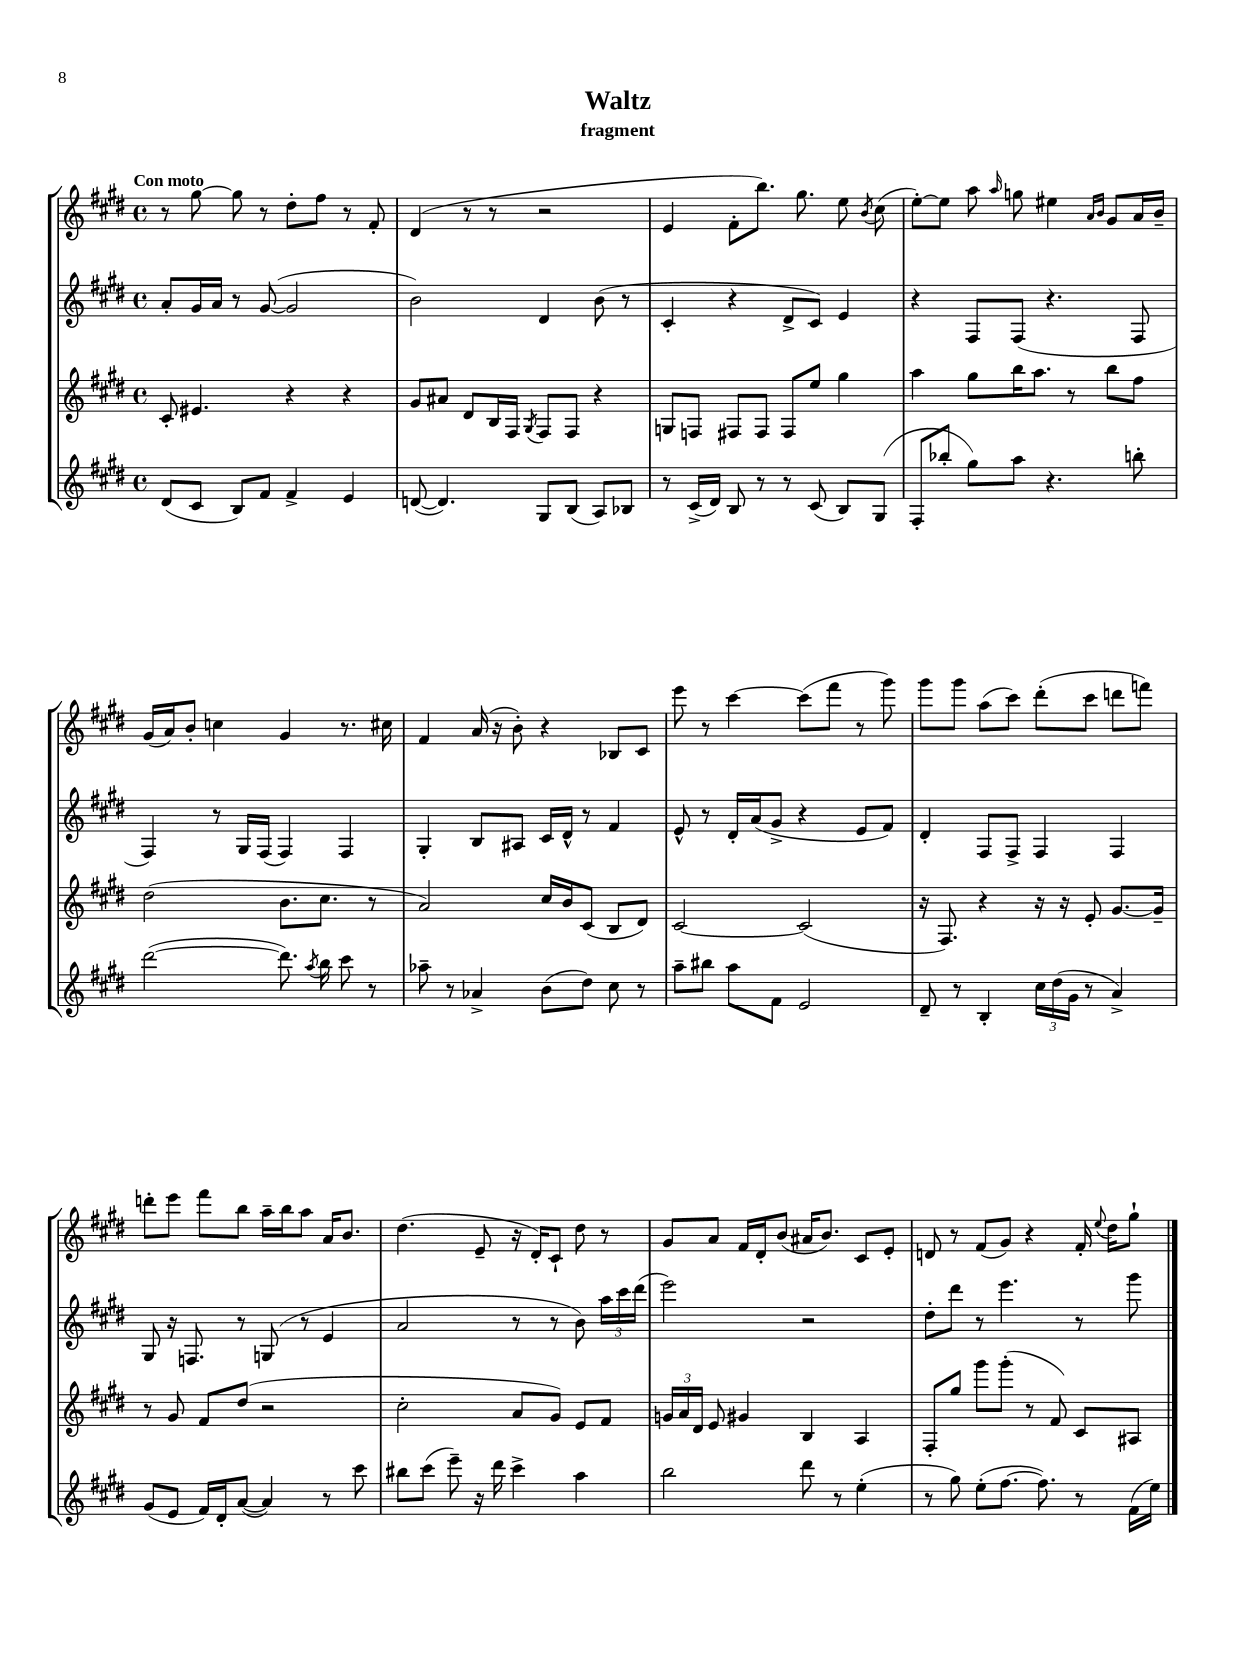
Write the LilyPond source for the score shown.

\header { title = "Waltz" subtitle = "fragment" }
<<
\new StaffGroup <<
\new Staff = "s0" {
    \clef treble \key e \major \defaultTimeSignature \time 4/4 \tempo "Con moto"
    \autoBeamOff r8 gis''8~ gis''8 r8 dis''8[-. fis''8] r8 fis'8-. |
    dis'4( r8 r8 r2 |
    e'4 fis'8[-. b''8.]) gis''8. e''8 \acciaccatura { b'8 } cis''8( |
    e''8[~-.) e''8] a''8 \grace { a''16 } g''8 eis''4 \grace { a'16[ b'16] } gis'8[ a'16 b'16]-- |
    gis'16[( a'16) b'8]-. c''4 gis'4 r8. cis''16 |
    fis'4 a'16( r16 b'8-.) r4 bes8[ cis'8] |
    e'''8 r8 cis'''4~ cis'''8[( fis'''8] r8 gis'''8) |
    gis'''8[ gis'''8] a''8[( cis'''8]) dis'''8[-.( cis'''8] d'''8[ f'''8]) |
    d'''8[-. e'''8] fis'''8[ b''8] a''16[-- b''16 a''8] a'16[ b'8.] |
    dis''4.( e'8-- r16 dis'16[-.) cis'8]-! dis''8 r8 |
    gis'8[ a'8] fis'16[ dis'16-. b'8]( ais'16[ b'8.]) cis'8[ e'8]-. |
    d'8 r8 fis'8[( gis'8]) r4 fis'16-. \appoggiatura { e''8 } dis''16[ gis''8]-! \bar "|." |
}
\new Staff = "s1" {
    \clef treble \key e \major \defaultTimeSignature \time 4/4
    \autoBeamOff a'8[-. gis'16 a'16] r8 gis'8~( gis'2 |
    b'2) dis'4 b'8( r8 |
    cis'4-. r4 dis'8[-> cis'8]) e'4 |
    r4 fis8[ fis8]( r4. fis8 |
    fis4) r8 gis16[ fis16]( fis4) fis4 |
    gis4-. b8[ ais8] cis'16[ dis'16]-^ r8 fis'4 |
    e'8-^ r8 dis'16[-. a'16( gis'8]-> r4 e'8[ fis'8]) |
    dis'4-. fis8[ fis8]-> fis4 fis4 |
    gis8 r16 f8. r8 g8( r8 e'4 |
    a'2 r8 r8 b'8) \tuplet 3/2 { a''16[ cis'''16 dis'''16]( } |
    e'''2) r2 |
    dis''8[-. dis'''8] r8 e'''4. r8 gis'''8 \bar "|." |
}
\new Staff = "s2" {
    \clef treble \key e \major \defaultTimeSignature \time 4/4
    \autoBeamOff cis'8-. eis'4. r4 r4 |
    gis'8[ ais'8] dis'8[ b16 fis16] \acciaccatura { gis8 } fis8[ fis8] r4 |
    g8[ f8] fis8[ fis8] fis8[ e''8] gis''4 |
    a''4 gis''8[ b''16 a''8.] r8 b''8[ fis''8] |
    dis''2( b'8.[ cis''8.] r8 |
    a'2) cis''16[ b'16 cis'8]( b8[ dis'8]) |
    cis'2~ cis'2( |
    r16 fis8.) r4 r16 r16 e'8-. gis'8.[~ gis'16]-- |
    r8 gis'8 fis'8[ dis''8]( r2 |
    cis''2-. a'8[ gis'8]) e'8[ fis'8] |
    \tuplet 3/2 { g'16[ a'16 dis'16] } e'8 gis'4 b4 a4 |
    fis8[-. gis''8] gis'''8[ gis'''8]-.( r8 fis'8) cis'8[ ais8] \bar "|." |
}
\new Staff = "s3" {
    \clef treble \key e \major \defaultTimeSignature \time 4/4
    \autoBeamOff dis'8[( cis'8] b8[) fis'8] fis'4-> e'4 |
    d'8~( d'4.) gis8[ b8]( a8[) bes8] |
    r8 cis'16[->( dis'16]) b8 r8 r8 cis'8( b8[) gis8]( |
    fis8[-. bes''8]-. gis''8[) a''8] r4. b''8-. |
    dis'''2~( dis'''8.) \acciaccatura { a''8 } b''16 cis'''8 r8 |
    aes''8-- r8 aes'4-> b'8[( dis''8]) cis''8 r8 |
    a''8[-- bis''8] a''8[ fis'8] e'2 |
    dis'8-- r8 b4-. \tuplet 3/2 { cis''16[ dis''16( gis'16] } r8 a'4->) |
    gis'8[( e'8] fis'16[) dis'16-. a'8]~( a'4) r8 cis'''8 |
    bis''8[ cis'''8]( e'''8--) r16 dis'''16 cis'''4-> a''4 |
    b''2 dis'''8 r8 e''4-.( |
    r8 gis''8) e''8[-.( fis''8.]~ fis''8.) r8 fis'16[( e''16]) \bar "|." |
}
>>
>>
\layout { \context { \Score \remove "Bar_number_engraver" } }
